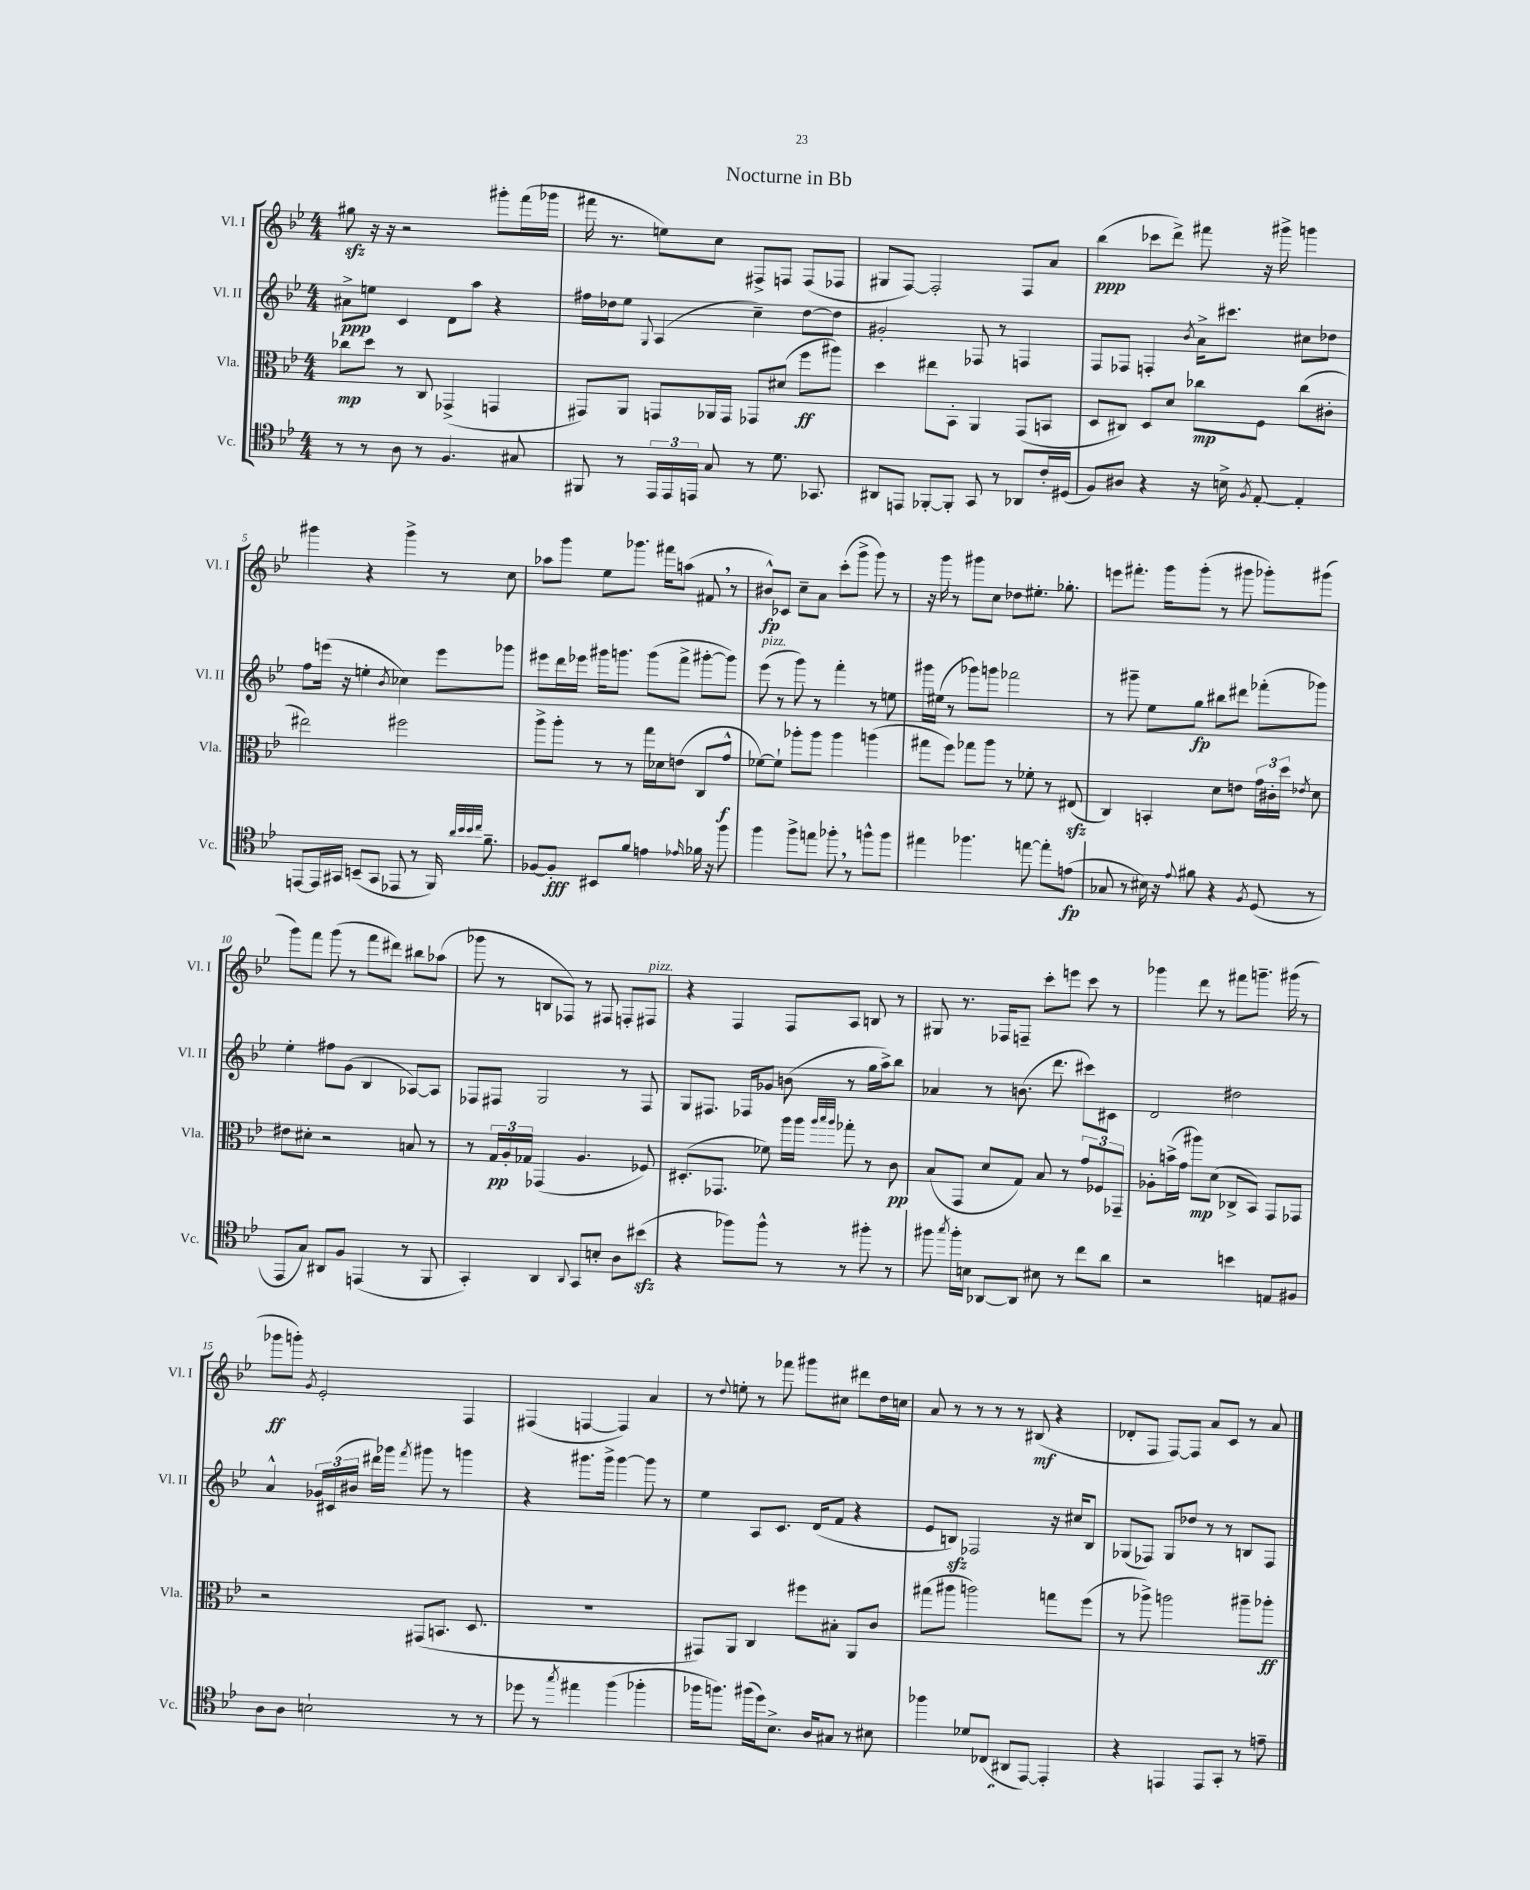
\header { title = "Nocturne in Bb" }
<<
\new StaffGroup <<
\new Staff = "s0" \with { instrumentName = "Vl. I" shortInstrumentName = "Vl. I" } {
    \clef treble \key bes \major \numericTimeSignature \time 4/4
    \autoBeamOff gis''8\sfz r16 r16 r2 gis'''8[-. f'''16( ges'''16] |
    fis'''16 r8. e''8[) c''8] fis8[-> f8] f8[( fes8] |
    gis8[ f8]~) f2-. f8[ a'8] |
    bes''4\ppp( ces'''8[ d'''8]->) fis'''8 r16 gis'''16-> g'''4 |
    gis'''4 r4 gis'''4-> r8 c''8 |
    aes''8[ g'''8] ees''8[ ges'''8.] fis'''16[ a''8]( fis'8 \breathe r8 |
    bis'8[-^\fp) ces'8] c''8[-- a'8] c'''8[-.( g'''8]-> g'''8) r8 |
    r16 g'''16 r8 gis'''8[ c''8] des''8[ eis''8.]-. ges''8.-. |
    e'''8[ fis'''8.]-. g'''16[ g'''8]-.( r8 gis'''8 ges'''8[-.) gis'''8]( |
    g'''8[) f'''8] g'''8( r8 f'''8[ dis'''8]) bis''8[ aes''8]( |
    ges'''8 r8 b8[ fes8]) r8 fis8 f8[-. fis8]^\markup { \italic "pizz." } |
    r4 f4 f8[ a8] b8 r8 |
    gis8 r8. fes16[ f8]-- c'''8[-. e'''8] c'''8 r8 |
    ges'''4 d'''8 r8 fis'''8[ g'''8.]-- gis'''16( r8 |
    ges'''8[\ff g'''8]-.) \acciaccatura { g'8 } ees'2-. f4 |
    fis4( f4~ f4) a'4 |
    r8 \appoggiatura { d''8 } e''8-. r8 fes'''8 gis'''8[ cis''8] dis'''8[ d''16 c''16] |
    a'8 r8 r8 r8 r8 bis8\mf( r4 |
    des'8[-. f8] f8[~) f8] a'8[ c'8] r8 a'8 \bar "|." |
}
\new Staff = "s1" \with { instrumentName = "Vl. II" shortInstrumentName = "Vl. II" } {
    \clef treble \key bes \major \numericTimeSignature \time 4/4
    \autoBeamOff ais'8[->\ppp e''8] c'4 d'8[ a''8] r4 |
    fis''16[ des''16 ees''8] \appoggiatura { g8 } a4( c''4--) des''8[~ des''8] |
    gis'2-. fes8 r8 f4 |
    f8[ fes8] f4-. \acciaccatura { bes'8 } a'16[-> cis'''8.] cis''8[ des''8] |
    f''8[ e'''16]( r16 e''4-. \acciaccatura { bes'8 } ces''4) e'''8[ ges'''8] |
    eis'''8[ d'''16 ees'''16] gis'''16[ g'''8.] g'''8[( f'''8]-> gis'''8[~-. gis'''8]) |
    ees'''8^\markup { \italic "pizz." }( r8 g'''8) r8 f'''4-. r8 e''8 |
    gis'''16[ eis''16]( r8 ges'''8[) g'''8] fes'''2 |
    r8 gis'''8-- ees''8[ g''8]\fp bis''8[ dis'''8] fes'''8[-.( ges'''8]) |
    ees''4-. fis''8[ g'8]( bes4 aes8[~) aes8] |
    fes8[ fis8] g2 r8 fis8 |
    g8[ fis8.] fes16[ ges'8] b'8( r8 g''16[ a''16->) bes''8] |
    aes'4 r8 b'8.( d'''8. cis'''8[) cis'8] |
    d'2 dis''2 |
    a'4-^ \tuplet 3/2 { ges'16[ cis'16( bis'16] } dis'''16[) ges'''16] \acciaccatura { f'''8 } gis'''8 r8 g'''4 |
    r4 gis'''8.[ gis'''16]-> gis'''4~ gis'''8 r8 |
    ees''4 a8[ c'8.] d'16[( f'8] r4 |
    ees'8[ b8]\sfz) fes2 r16 cis''16[ b8] |
    ges8[( fes8]) ges8[ des''8] r8 r8 b8[ fes8] \bar "|." |
}
\new Staff = "s2" \with { instrumentName = "Vla." shortInstrumentName = "Vla." } {
    \clef alto \key bes \major \numericTimeSignature \time 4/4
    \autoBeamOff ces''8[\mp d''8] r8 c8 ges,4->( g,4 |
    gis,8[) a,8] g,8[ aes,16 g,16] ges,8[ dis'8]( f''8[\ff ais''8]) |
    d''4 eis''8[ bes,8]-. a,4 g,8[( b,8] |
    d8[ cis8]) d8[ d'8] ces''8[\mp f8] ces''8[( cis'8]-. |
    eis''2) fis''2 |
    a''8[-> a''8]-. r8 r8 g''16[ des'16 e'8]( c8[ g'8]-^\f |
    fes'8[~) fes'8]-! aes''8[-. aes''8] aes''4 a''4( |
    gis''8[ f''8]) ges''8[ a''8] r8 fes'8-. r8 eis8\sfz( |
    c4) b,4-. d'8[ e'8] \tuplet 3/2 { g'16[ cis'16-. d''16] } \acciaccatura { ees'8 } d'8 |
    eis'8[ dis'8]-. r2 b8 r8 |
    r8 \tuplet 3/2 { g16[\pp a16-. ges16] } ges,4( a4. fes8) |
    dis8.[-.( ges,8.] fes'8) a''16[ a''16] \grace { a''32[ bes''32 a''32] } ges''8-. r8 c'8\pp |
    bes8[( g,8] d'8[ g8]) bes8 r8 \tuplet 3/2 { g'8[ fes8 ges,8]-- } |
    aes8[-. b'16->( g'16] ais''8[\mp) d'8]( ces8[-> bes,8]) g,8[ ges,8] |
    r2 gis,8[( b,8.] d8. |
    R1 |
    gis,8[) a,8] c4 fis''8[ bis8]-. a,8[ c'8] |
    gis''8[( ais''8] a''2) g''8[ f''8]( |
    r8 aes''8->) a''2 ais''8[-- aes''8]-.\ff \bar "|." |
}
\new Staff = "s3" \with { instrumentName = "Vc." shortInstrumentName = "Vc." } {
    \clef tenor \key bes \major \numericTimeSignature \time 4/4
    \autoBeamOff r8 r8 a8 r8 f4. gis8 |
    fis,8 r8 \tuplet 3/2 { ees,16[ ees,16 e,16] } g8 r8 d'8. ges,8. |
    ais,8[ e,8] fes,8[~-. fes,8]-. g,8 r8 aes,8[ c'16-. dis16]( |
    f8[) ais8] r4 r16 b16-> \acciaccatura { f8 } ees8~-. ees4-. |
    e,8[~ e,16 gis,16] b,8[--( gis,8] ees,8 r8 f,16) \grace { a'32[ bes'32 bes'32 c''32] } f'8.-- |
    fes8[~ fes8]-.\fff bis,8[ f'8] e'4 \grace { ees'16 } fes'16 r16 f''8 |
    f''4 f''8[-> e''8] fes''8-. \breathe r8 f''8[-^ f''8] |
    eis''4 fes''4. e''8~ e''8[-. e'8]\fp( |
    ges8 r8 bis16) r16 \appoggiatura { ees'8 } fis'8 r4 \acciaccatura { f8 } d8( r8 |
    ees,8[ g8]) ais,8[ f8] e,4( r8 f,8 |
    g,4-.) a,4 \appoggiatura { a,8 } g,8[ b8]-. a8[ bis'8]\sfz( |
    r4 fes''8[) fes''8]-^ r8 r8 fis''8-. r8 |
    fis''8 \acciaccatura { g''8 } fis''16[-. b16] aes,8[~ aes,8] bis8 r8 c''8[ a'8] |
    r2 b'4 e8[ fis8] |
    a8[ a8]\mp b2-! r8 r8 |
    des''8 r8 \acciaccatura { g''8 } eis''4 f''4( fes''4-. |
    fes''16[ f''8.]) fis''16[( d''16) bes8.]-> a16[ gis8] r8 bis8 |
    fes''4 des'8[ ces8]\sfz( ais,8[ ees,8]~ ees,4-.) |
    r4 e,4 e,8[ g,8]-. r8 e'8-- \bar "|." |
}
>>
>>
